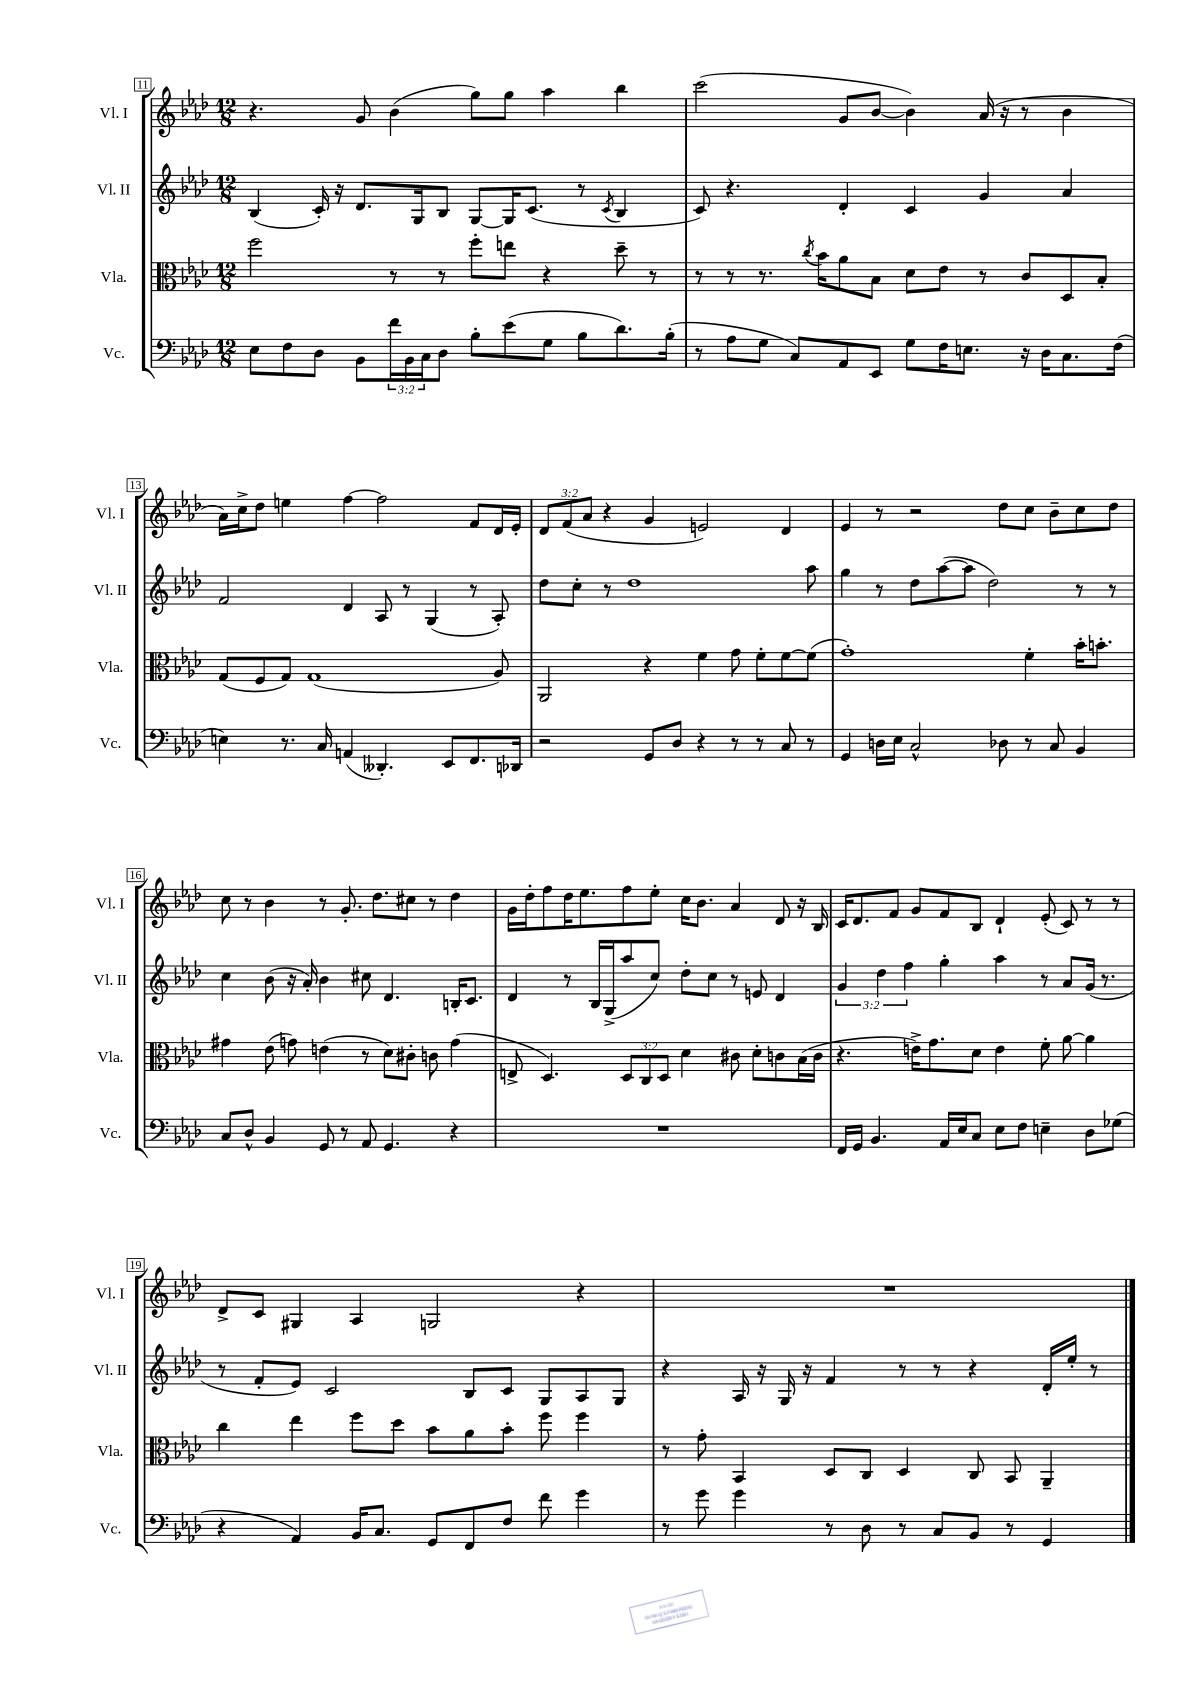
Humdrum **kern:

**kern	**kern	**kern	**kern
*part4	*part3	*part2	*part1
*staff4	*staff3	*staff2	*staff1
*I"Vc.	*I"Vla.	*I"Vl. II	*I"Vl. I
*I'Vc.	*I'Vla.	*I'Vl. II	*I'Vl. I
*clefF4	*clefC3	*clefG2	*clefG2
*k[b-e-a-d-]	*k[b-e-a-d-]	*k[b-e-a-d-]	*k[b-e-a-d-]
*M12/8	*M12/8	*M12/8	*M12/8
=11	=11	=11	=11
8E-\L	2ff\	(4B-/	4.r
8F\	.	.	.
8D-\J	.	16c'/)	.
.	.	16r	.
8BB-\L	.	8.d-/L	8g/
24f\L	8r	.	(4b-\
24BB-\	.	.	.
.	.	16G/k	.
24C\J	.	.	.
8D-\J	8r	8B-/J	.
8B-'\L	8ff'\L	[8G/L	8gg\L)
(8e-\	8een\J	16G/K]	8gg\J
.	.	(8.c/J	.
8G\J	4r	.	4aa-\
8B-\L	.	8r	.
.	.	8qc/	.
8.d-\)	8dd-~\	4B-/	4bb-\
.	8r	.	.
(16B-'\Jk	.	.	.
=12	=12	=12	=12
8r	8r	8c/)	(2ccc\
8A-\L	8r	4.r	.
8G\J	8.r	.	.
8C/L)	.	.	.
.	8qcc/	.	.
.	16b-\KL	.	.
8AA-/	8a-\	4d-'/	8g/L
8EE-/J	8B-\J	.	[8b-/J
8G\L	8d-\L	4c/	4b-\])
16F\K	8e-\J	.	.
8.En\J	.	.	.
.	8r	4g/	(16a-/
.	.	.	16r
16r	8c/L	.	8r
16D-\KL	.	.	.
8.C\	8D-/	4a-/	4b-\
.	8B-'/J	.	.
(16F\Jk	.	.	.
!!LO:LB:g=z
=13	=13	=13	=13
4En\)	(8G/L	2f/	16a-\LL)
.	.	.	16cc^\J
.	8F/	.	8dd-\J
8.r	8G/J)	.	4een\
.	(1G	.	.
16C/	.	.	.
(4AAn/	.	4d-/	[4ff\
4.DD--X'/)	.	8A-/	2ff\]
.	.	8r	.
.	.	(4G/	.
8EE-/L	.	.	.
8.FF/	.	8r	8f/L
.	8A-/)	8A-'/)	16d-/L
16DD-X/Jk	.	.	16e-'/JJ
=14	=14	=14	=14
2r	2AA-/	8dd-\L	12d-/L
.	.	.	(12f/
.	.	8cc'\J	.
.	.	.	12a-/J
.	.	8r	4r
.	.	1dd-	.
8GG/L	4r	.	4g/
8D-/J	.	.	.
4r	4f\	.	2en/)
8r	8g\	.	.
8r	8f'\L	.	.
8C/	[8f\	.	4d-/
8r	(8f\J]	8aa-\	.
=15	=15	=15	=15
4GG/	1g')	4gg\	4e-/
16Dn\LL	.	8r	8r
16E-\JJ	.	.	.
2C^^/	.	8dd-\L	2r
.	.	([8aa-\	.
.	.	8aa-\J]	.
.	.	2dd-\)	.
8D-X\	.	.	8dd-\L
8r	4f'\	.	8cc\J
8C/	.	.	8b-~\L
4BB-/	16b-'\KL	8r	8cc\
.	8.bn'\J	.	.
.	.	8r	8dd-\J
!!LO:LB:g=z
=16	=16	=16	=16
8C/L	4g#X\	4cc\	8cc\
8D-^^/J	.	.	8r
4BB-/	(8e-\	(8b-\	4b-\
.	8gn\)	16r	.
.	.	16a-'/)	.
8GG/	(4en\	4b-\	8r
8r	.	.	8.g'/
8AA-/	8r	8cc#X\	.
.	.	.	8.dd-\L
4.GG/	8d-\L)	4.d-/	.
.	8c#X'\J	.	8cc#X\J
.	8cn\	.	8r
4r	(4g\	16Bn'/KL	4dd-\
.	.	8.c/J	.
=17	=17	=17	=17
1.r	8En^/	4d-/	16g\LL
.	.	.	16dd-'\J
.	4.D-/)	.	8ff\
.	.	8r	16dd-\K
.	.	.	8.ee-\
.	.	16B-/LL	.
.	.	(16G^/J	.
.	12D-/L	8aa-/	8ff\
.	12C/	.	.
.	.	8cc/J)	8ee-'\J
.	12D-/J	.	.
.	4d-\	8dd-'\L	16cc\KL
.	.	.	8.b-\J
.	.	8cc\J	.
.	8c#X\	8r	4a-/
.	8d-'\L	8en/	.
.	8cn\	4d-/	8d-/
.	(16B-\L	.	16r
.	16c\JJ	.	16B-/
=18	=18	=18	=18
16FF/LL	4.r	6g/	16c/KL
16GG/JJ	.	.	8.d-/
4.BB-/	.	.	.
.	.	6dd-\	.
.	.	.	8f/J
.	.	6ff\	.
.	16en^\KL)	.	8g/L
.	8.g\	.	.
16AA-/LL	.	4gg'\	8f/
16E-/J	.	.	.
8C/J	8d-\J	.	8B-/J
8E-\L	4e\	4aa-\	4d-`/
8F\J	.	.	.
4En~\	8f'\	8r	(8e-'/
.	[8a-\	8a-/L	8c/)
8D-\L	4a-\]	(16g/Jk	8r
.	.	8.r	.
(8G-X\J	.	.	8r
!!LO:LB:g=z
=19	=19	=19	=19
4r	4cc\	8r	8d-^/L
.	.	8f'/L	8c/J
4AA-/)	4ee-\	8e-/J)	4G#X/
.	.	2c/	.
16BB-/KL	8ff\L	.	4A-/
8.C/J	.	.	.
.	8dd-\J	.	.
8GG/L	8b-\L	.	2Gn/
8FF/	8a-\	8B-/L	.
8F/J	8b-'\J	8c/J	.
8f\	8ff\	8G/L	.
4g\	4ff\	8A-/	4r
.	.	8G/J	.
=20	=20	=20	=20
8r	8r	4r	1.r
8g\	8g'\	.	.
4g\	4BB-/	16A-/	.
.	.	16r	.
.	.	16G/	.
.	.	16r	.
8r	8D-/L	4f/	.
8D-\	8C/J	.	.
8r	4D-/	8r	.
8C/L	.	8r	.
8BB-/J	8C/	4r	.
8r	8BB-/	.	.
4GG/	4AA-~/	16d-'/LL	.
.	.	16ee-'/JJ	.
.	.	8r	.
==	==	==	==
*-	*-	*-	*-
